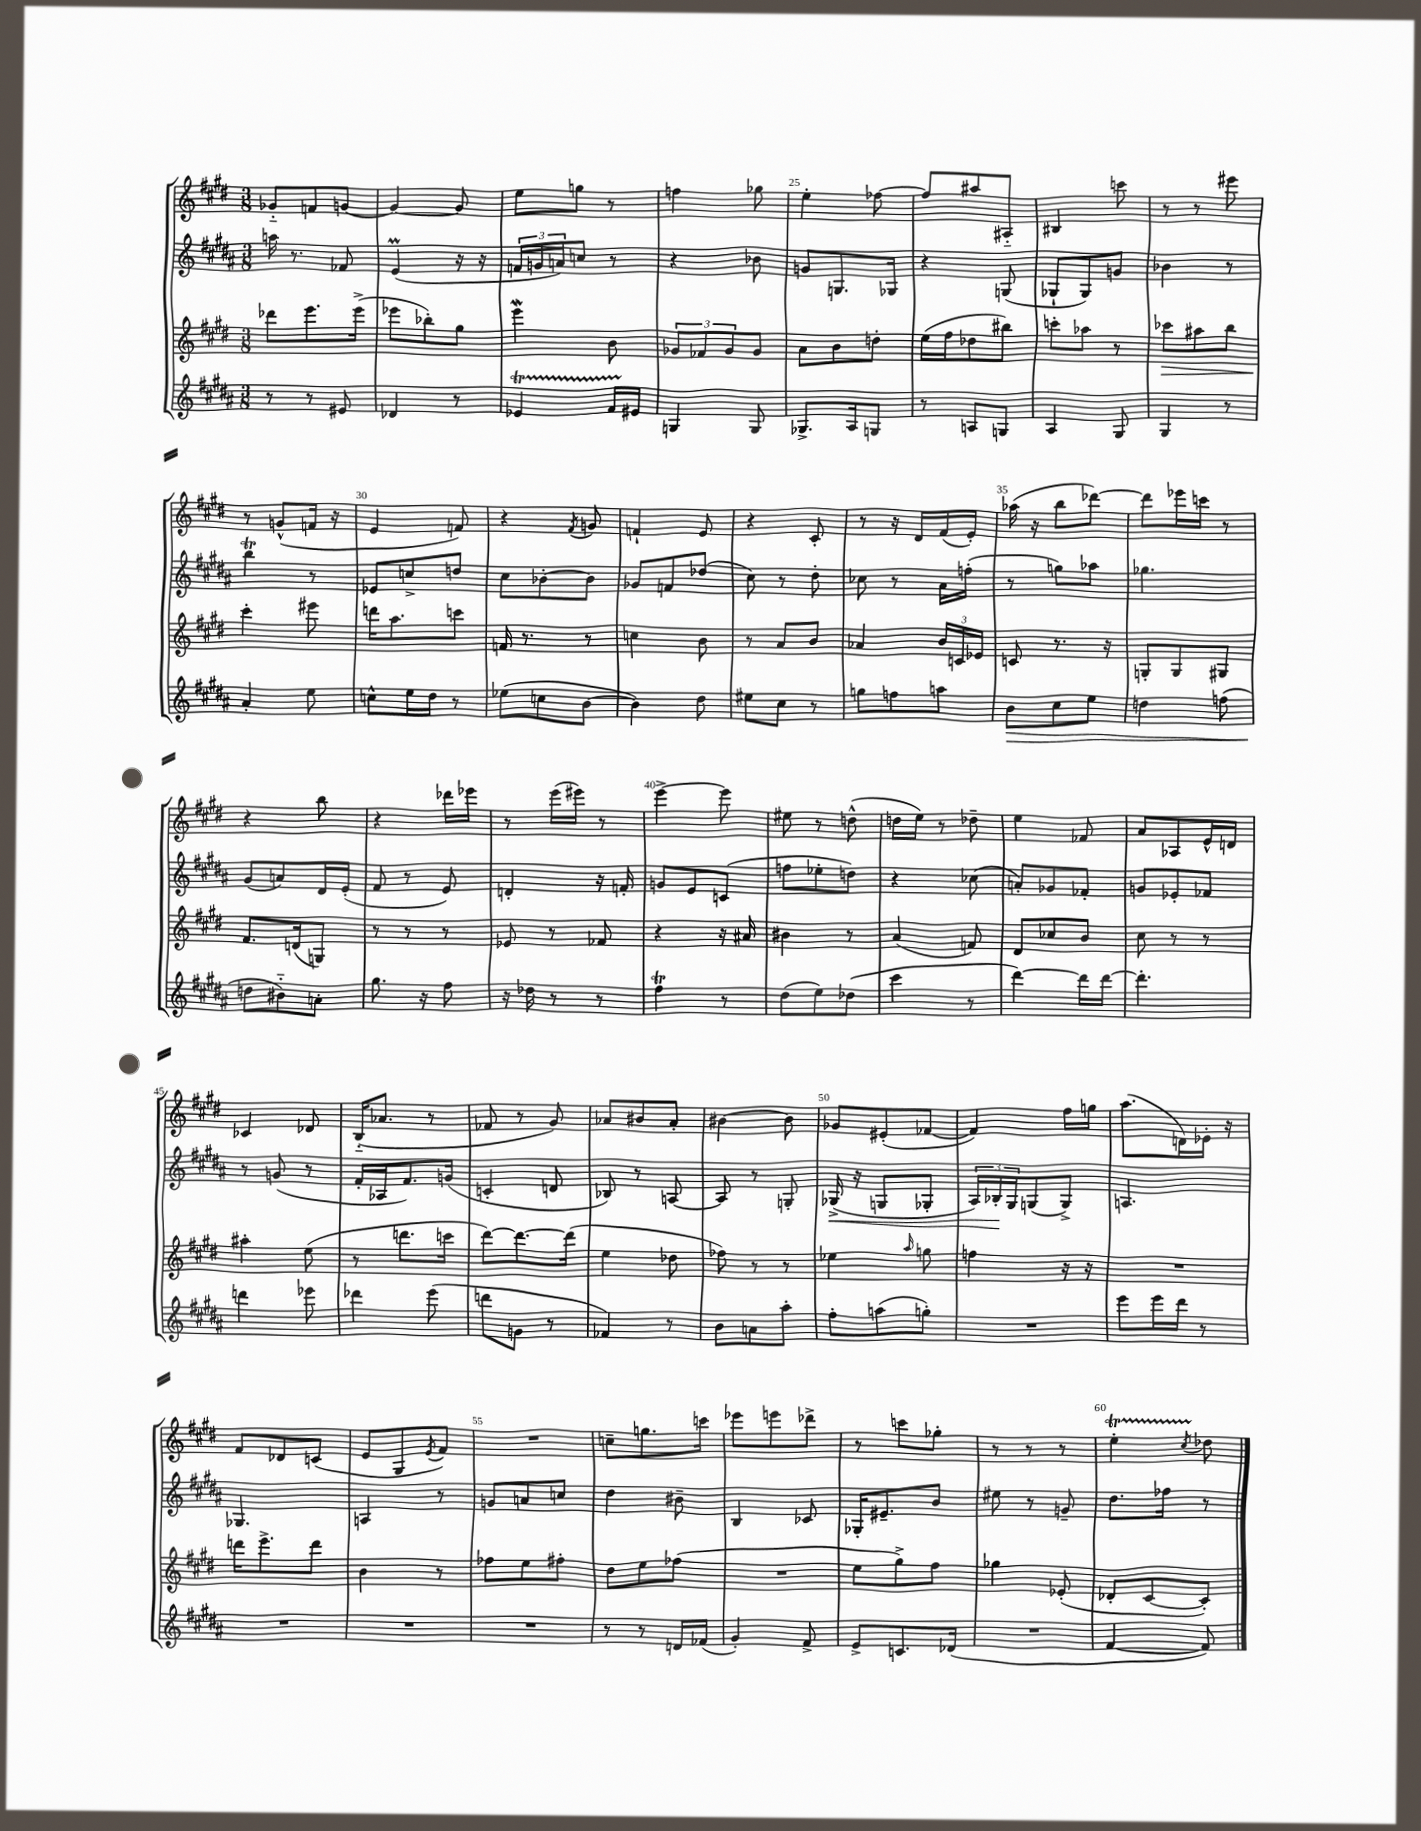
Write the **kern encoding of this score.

**kern	**kern	**kern	**kern
*staff4	*staff3	*staff2	*staff1
*clefG2	*clefG2	*clefG2	*clefG2
*k[f#c#g#d#a#]	*k[f#c#g#d#]	*k[f#c#g#d#a#]	*k[f#c#g#d#]
*M3/8	*M3/8	*M3/8	*M3/8
8r	8ddd-	16aa	8g-'~
.	.	8.r	.
8r	8.eee	.	8f
8e#	.	8f-	[8g
.	(16eee^	.	.
=	=	=	=
4d-	8eee-	(4e	4g_
.	8bb-')	.	.
8r	8gg#	16r	8g]
.	.	16r	.
=	=	=	=
4e-	4eee	24f	8ee
.	.	24g	.
.	.	24a)	.
.	.	8cc	8gg
16f#	8b	8r	8r
16e#	.	.	.
=	=	=	=
4G	12g-	4r	4ff
.	12f-	.	.
.	12g-	.	.
8G	8g-	8b-	8gg-
=	=	=	=
8.G-^	8a	8g	4ee'
.	8b	8.G	.
16A#	.	.	.
8G	8dd'	.	[8ff-
.	.	16G-	.
=	=	=	=
8r	(16ee	4r	8ff-]
.	16ff#	.	.
8A	8dd-	.	8aa#
8G	8bb#)	(8G	8A#'~
=	=	=	=
4A#	8ccc'	8G-`	4B#
.	8aa-	8G-)	.
8G#	8r	8g	8ccc
=	=	=	=
4G#	8ccc-	4b-	8r
.	8aa#	.	8r
8r	8bb	8r	8eee#
=	=	=	=
4a#'	4ccc#'	4bb	8r
.	.	.	(8g^^
8ee	8eee#	8r	16f
.	.	.	16r
=	=	=	=
8cc^^	16ddd	8e-	4e
.	8.aa	.	.
16ee	.	8cc^	.
16dd#	.	.	.
8r	8ccc	8dd	8f)
=	=	=	=
(8ee-	16f	8cc#	4r
.	8.r	.	.
8cc	.	[8b-'	.
.	.	.	8qf#
[8b	8r	8b-]	8g
=	=	=	=
4b])	4cc	8g-	4f`
.	.	8f	.
8dd#	8b	(8dd-	8e
=	=	=	=
8ee#	8r	8cc#)	4r
8cc#	8a	8r	.
8r	8b	8dd#'	8c#'
=	=	=	=
8gg	4a-	8cc-	8r
8ff	.	8r	16r
.	.	.	16d#
8aa	24b	16a#	(16f#
.	24c	.	.
.	.	(16ff'	16e')
.	24e-	.	.
=	=	=	=
8b	8c	8r	(16aa-
.	.	.	16r
8cc#	8.r	8gg)	8bb
8ee	.	8aa-	[8ddd-)
.	16r	.	.
=	=	=	=
4dd	8G'	4.gg-	8ddd-]
.	8G	.	16eee-
.	.	.	16ccc
(8ff	8G#	.	8r
=	=	=	=
8dd	8.f#	(8g#	4r
8b#'~)	.	8a)	.
.	(16d	.	.
8a'	8G)	16d#	8bb
.	.	(16e'	.
=	=	=	=
8.gg#	8r	8f#	4r
.	8r	8r	.
16r	.	.	.
8ff#	8r	8e)	16ddd-
.	.	.	16eee-
=	=	=	=
16r	8e-	4d'	8r
16dd-	.	.	.
8r	8r	.	(16eee
.	.	.	16eee#)
8r	8f-	16r	8r
.	.	16f'	.
=	=	=	=
4ff#	4r	8g	[4eee^
.	.	8e	.
8r	16r	(8c	8eee]
.	16a#	.	.
=	=	=	=
(8dd#	4b#	8ff	8ee#
8ee)	.	8ee-'	8r
(8dd-	8r	8dd)	(8dd^^
=	=	=	=
4ccc#	(4a	4r	16dd
.	.	.	16ee)
.	.	.	8r
8r	8f)	(8cc-	8dd-~
=	=	=	=
[4ddd#)	8d#	8a')	4ee
.	8cc-	8g-	.
16ddd#]	8b	8f-'	8f-
[16ddd#	.	.	.
=	=	=	=
4.ddd#']	8cc#	8g	8a
.	8r	8e-'	8A-
.	8r	8f-	16e^^
.	.	.	16d
=	=	=	=
4ddd	4aa#'	8r	4c-
.	.	(8g	.
8eee-	(8ee	8r	8d-
=	=	=	=
4ddd-	8r	16f#'	(16B'~
.	.	16A-	8.a-
.	8.ddd	8.f#)	.
(8eee	.	.	8r
.	16ccc	(16g	.
=	=	=	=
8ddd	[8ddd#)	4c'	8f-
8g	8.ddd#_	.	8r
8r	.	8d	8g#)
.	(16ddd#]	.	.
=	=	=	=
4f-)	4ee	8B-)	8a-
.	.	8r	8b#
8r	8dd-	[8A	8a-'
=	=	=	=
8b	8ff-)	8A]	[4b#
8a	8r	8r	.
8aa#'	8r	8G'	8b#]
=	=	=	=
8ff#'	4ee-	(16G-^	8g-
.	.	16r	.
(8aa	.	8G	(8e#'
.	16qqaa	.	.
8gg')	8gg	8G-'	[8f-
=	=	=	=
4.r	4ff	24A#)	4f-])
.	.	24B-'	.
.	.	24G#	.
.	.	(8G	.
.	16r	8G^)	16ff#
.	16r	.	16gg
=	=	=	=
8eee	4.r	4.A	(8.aa
16eee	.	.	.
16ddd#	.	.	16d)
8r	.	.	16e-'
.	.	.	16r
=	=	=	=
4.r	16ddd	4.G-	8f#
.	8.eee^	.	.
.	.	.	8d-
.	8ddd	.	(8c
=	=	=	=
4.r	4b	4A	8e
.	.	.	8G#
.	.	.	8qe
.	8r	8r	8f#)
=	=	=	=
4.r	8ff-	8g	4.r
.	8ee	8a	.
.	8ff#'	8cc	.
=	=	=	=
8r	8dd#	4dd#	8cc~
8r	8ee	.	8.gg
16d	(8ff-	8b#~	.
(16f-	.	.	16ccc
=	=	=	=
4g#')	4.r	4B	8eee-
.	.	.	8eee
8f#^	.	8c-	8ddd-^
=	=	=	=
8e^	8ee	16G-'	8r
.	.	8.e#~	.
8.c	8gg#^)	.	8ccc
.	8ff#	8b	8gg-'
(16d-	.	.	.
=	=	=	=
4.r	4gg-	8ee#	8r
.	.	8r	8r
.	(8e-'	8g~	8r
=	=	=	=
[4f#	8d-'	8.dd#	4ee'
.	[8c#	.	.
.	.	16ff-	.
.	.	.	8qcc#
8f#])	8c#'])	8r	8dd-
==	==	==	==
*-	*-	*-	*-
